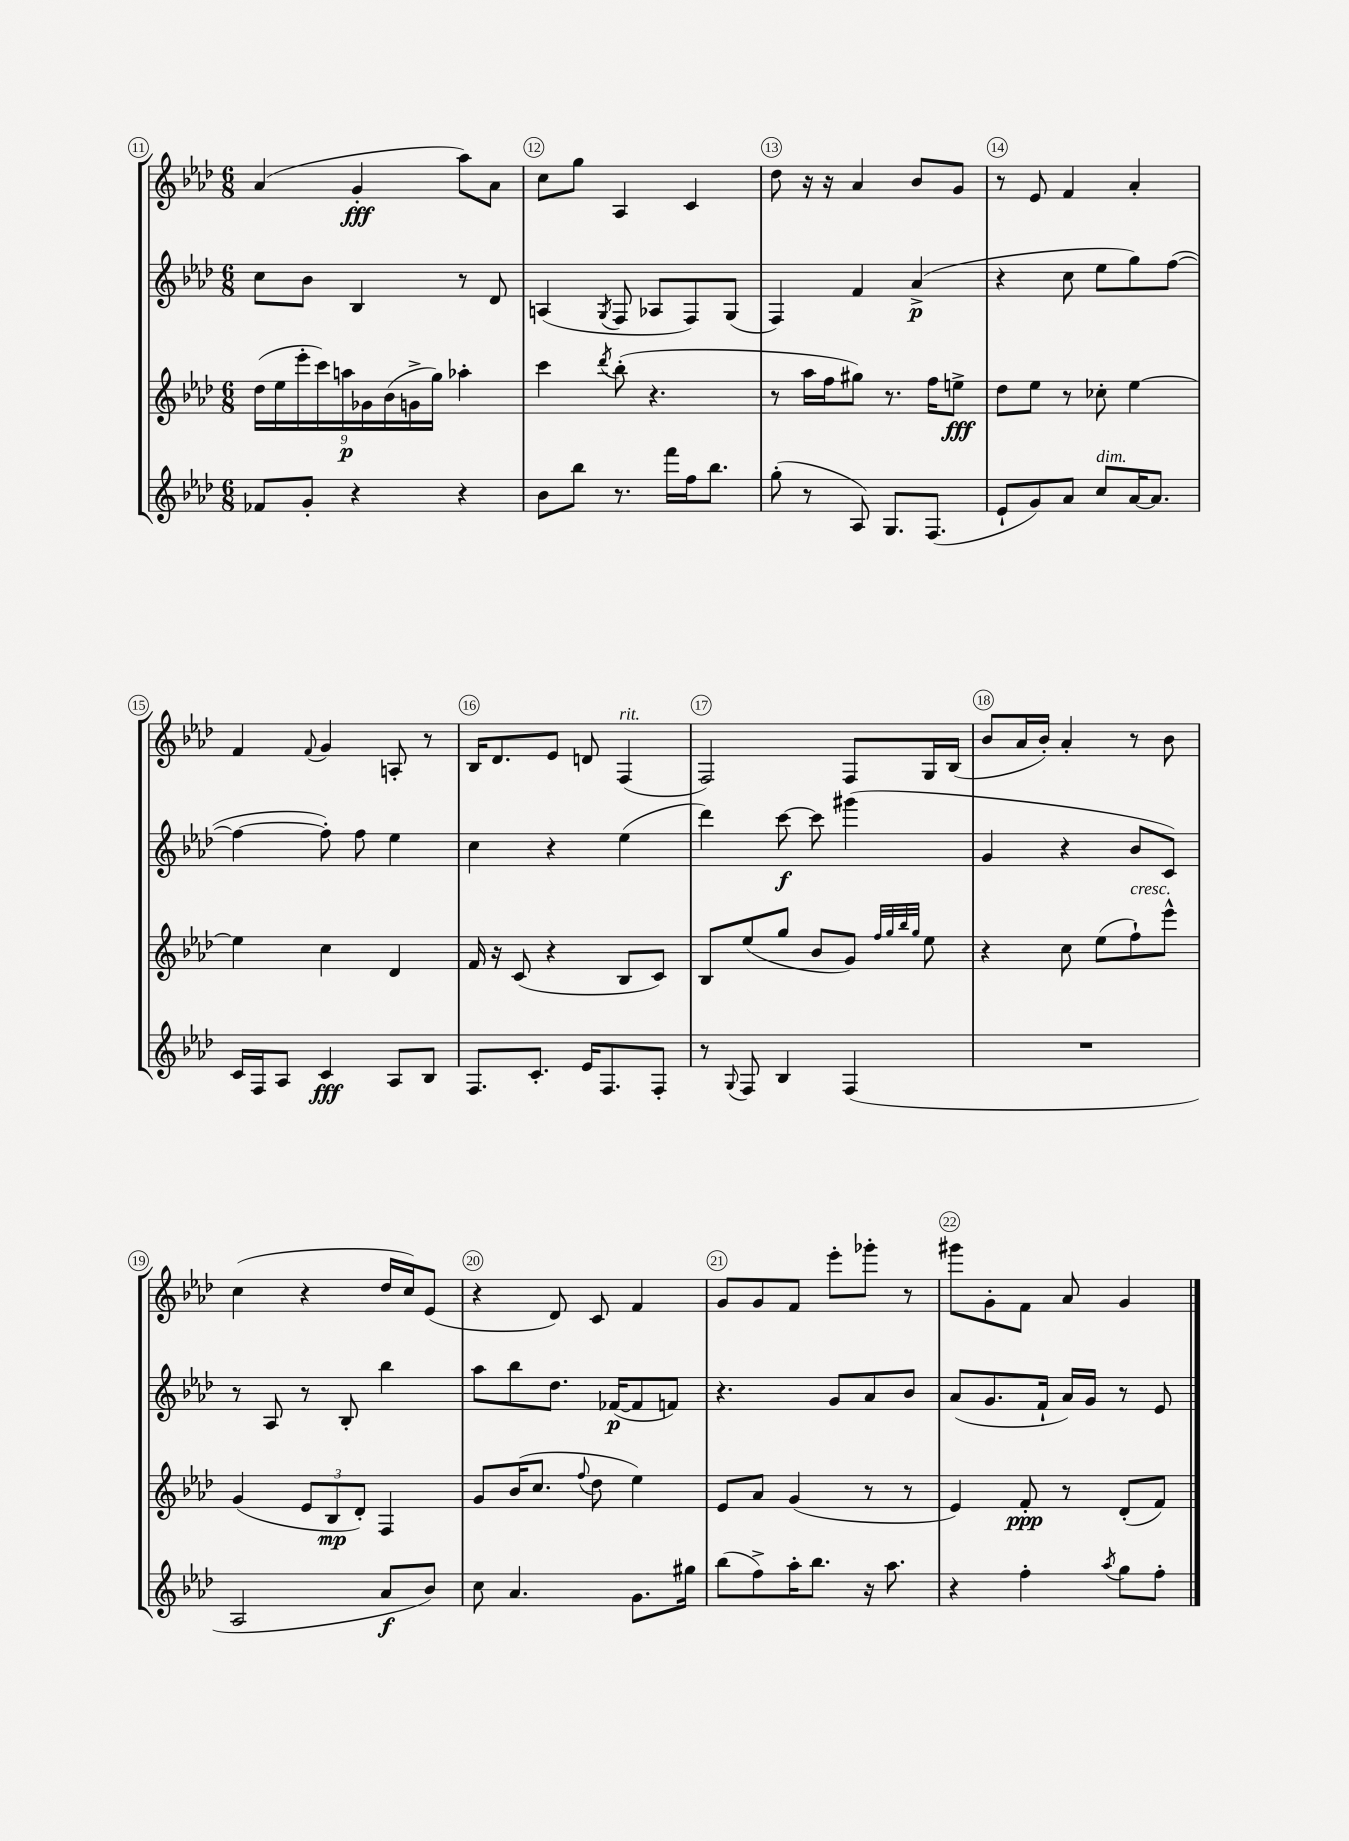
<<
\new StaffGroup <<
\new Staff = "s0" {
    \clef treble \key aes \major \numericTimeSignature \time 6/8
    aes'4( g'4-.\fff aes''8) aes'8 |
    c''8 g''8 aes4 c'4 |
    des''8 r16 r16 aes'4 bes'8 g'8 |
    r8 ees'8 f'4 aes'4-. |
    f'4 \appoggiatura { f'8 } g'4 a8-. r8 |
    bes16 des'8. ees'8 d'8 f4^\markup { \italic "rit." }( |
    f2) f8 g16 bes16( |
    bes'8 aes'16 bes'16-.) aes'4-. r8 bes'8 |
    c''4( r4 des''16 c''16) ees'8( |
    r4 des'8) c'8 f'4 |
    g'8 g'8 f'8 ees'''8-. ges'''8-. r8 |
    gis'''8 g'8-. f'8 aes'8 g'4 \bar "|." |
}
\new Staff = "s1" {
    \clef treble \key aes \major \numericTimeSignature \time 6/8
    c''8 bes'8 bes4 r8 des'8 |
    a4( \acciaccatura { g8 } f8 aes8 f8) g8( |
    f4) f'4 aes'4->\p( |
    r4 c''8 ees''8 g''8) f''8~( |
    f''4~ f''8-.) f''8 ees''4 |
    c''4 r4 ees''4( |
    des'''4) c'''8~\f c'''8 gis'''4( |
    g'4 r4 bes'8 c'8) |
    r8 aes8 r8 bes8-. bes''4 |
    aes''8 bes''8 des''8. fes'16~\p( fes'8 f'8) |
    r4. g'8 aes'8 bes'8 |
    aes'8( g'8. f'16-! aes'16) g'16 r8 ees'8 \bar "|." |
}
\new Staff = "s2" {
    \clef treble \key aes \major \numericTimeSignature \time 6/8
    \tuplet 9/8 { des''16( ees''16 ees'''16-. c'''16) a''16\p ges'16 bes'16( g'16-> g''16) } aes''4-. |
    c'''4 \acciaccatura { des'''8 } bes''8-.( r4. |
    r8 aes''16 f''16 gis''8) r8. f''16 e''8->\fff |
    des''8 ees''8 r8 ces''8-. ees''4~ |
    ees''4 c''4 des'4 |
    f'16 r16 c'8( r4 bes8 c'8) |
    bes8 ees''8( g''8 bes'8 g'8) \grace { f''32 g''32 bes''32 g''32 } ees''8 |
    r4 c''8 ees''8( f''8-!^\markup { \italic "cresc." }) ees'''8-^ |
    g'4( \tuplet 3/2 { ees'8 bes8\mp des'8-.) } f4 |
    g'8 bes'16( c''8. \appoggiatura { f''8 } des''8 ees''4) |
    ees'8 aes'8 g'4( r8 r8 |
    ees'4) f'8-.\ppp r8 des'8-.( f'8) \bar "|." |
}
\new Staff = "s3" {
    \clef treble \key aes \major \numericTimeSignature \time 6/8
    fes'8 g'8-. r4 r4 |
    bes'8 bes''8 r8. f'''16 f''16 bes''8. |
    g''8-.( r8 aes8) g8. f8.( |
    ees'8-! g'8) aes'8 c''8^\markup { \italic "dim." } aes'16~ aes'8. |
    c'16 f16 aes8 c'4\fff aes8 bes8 |
    f8. c'8.-. ees'16 f8. f8-. |
    r8 \appoggiatura { g8 } f8 bes4 f4( |
    R2. |
    aes2 aes'8\f bes'8) |
    c''8 aes'4. g'8. gis''16 |
    bes''8( f''8->) aes''16-. bes''8. r16 aes''8. |
    r4 f''4-. \acciaccatura { aes''8 } g''8 f''8-. \bar "|." |
}
>>
>>
\layout { \context { \Score currentBarNumber = #11 \override BarNumber.break-visibility = ##(#f #t #t) barNumberVisibility = #all-bar-numbers-visible \override BarNumber.stencil = #(make-stencil-circler 0.1 0.3 ly:text-interface::print) } }
